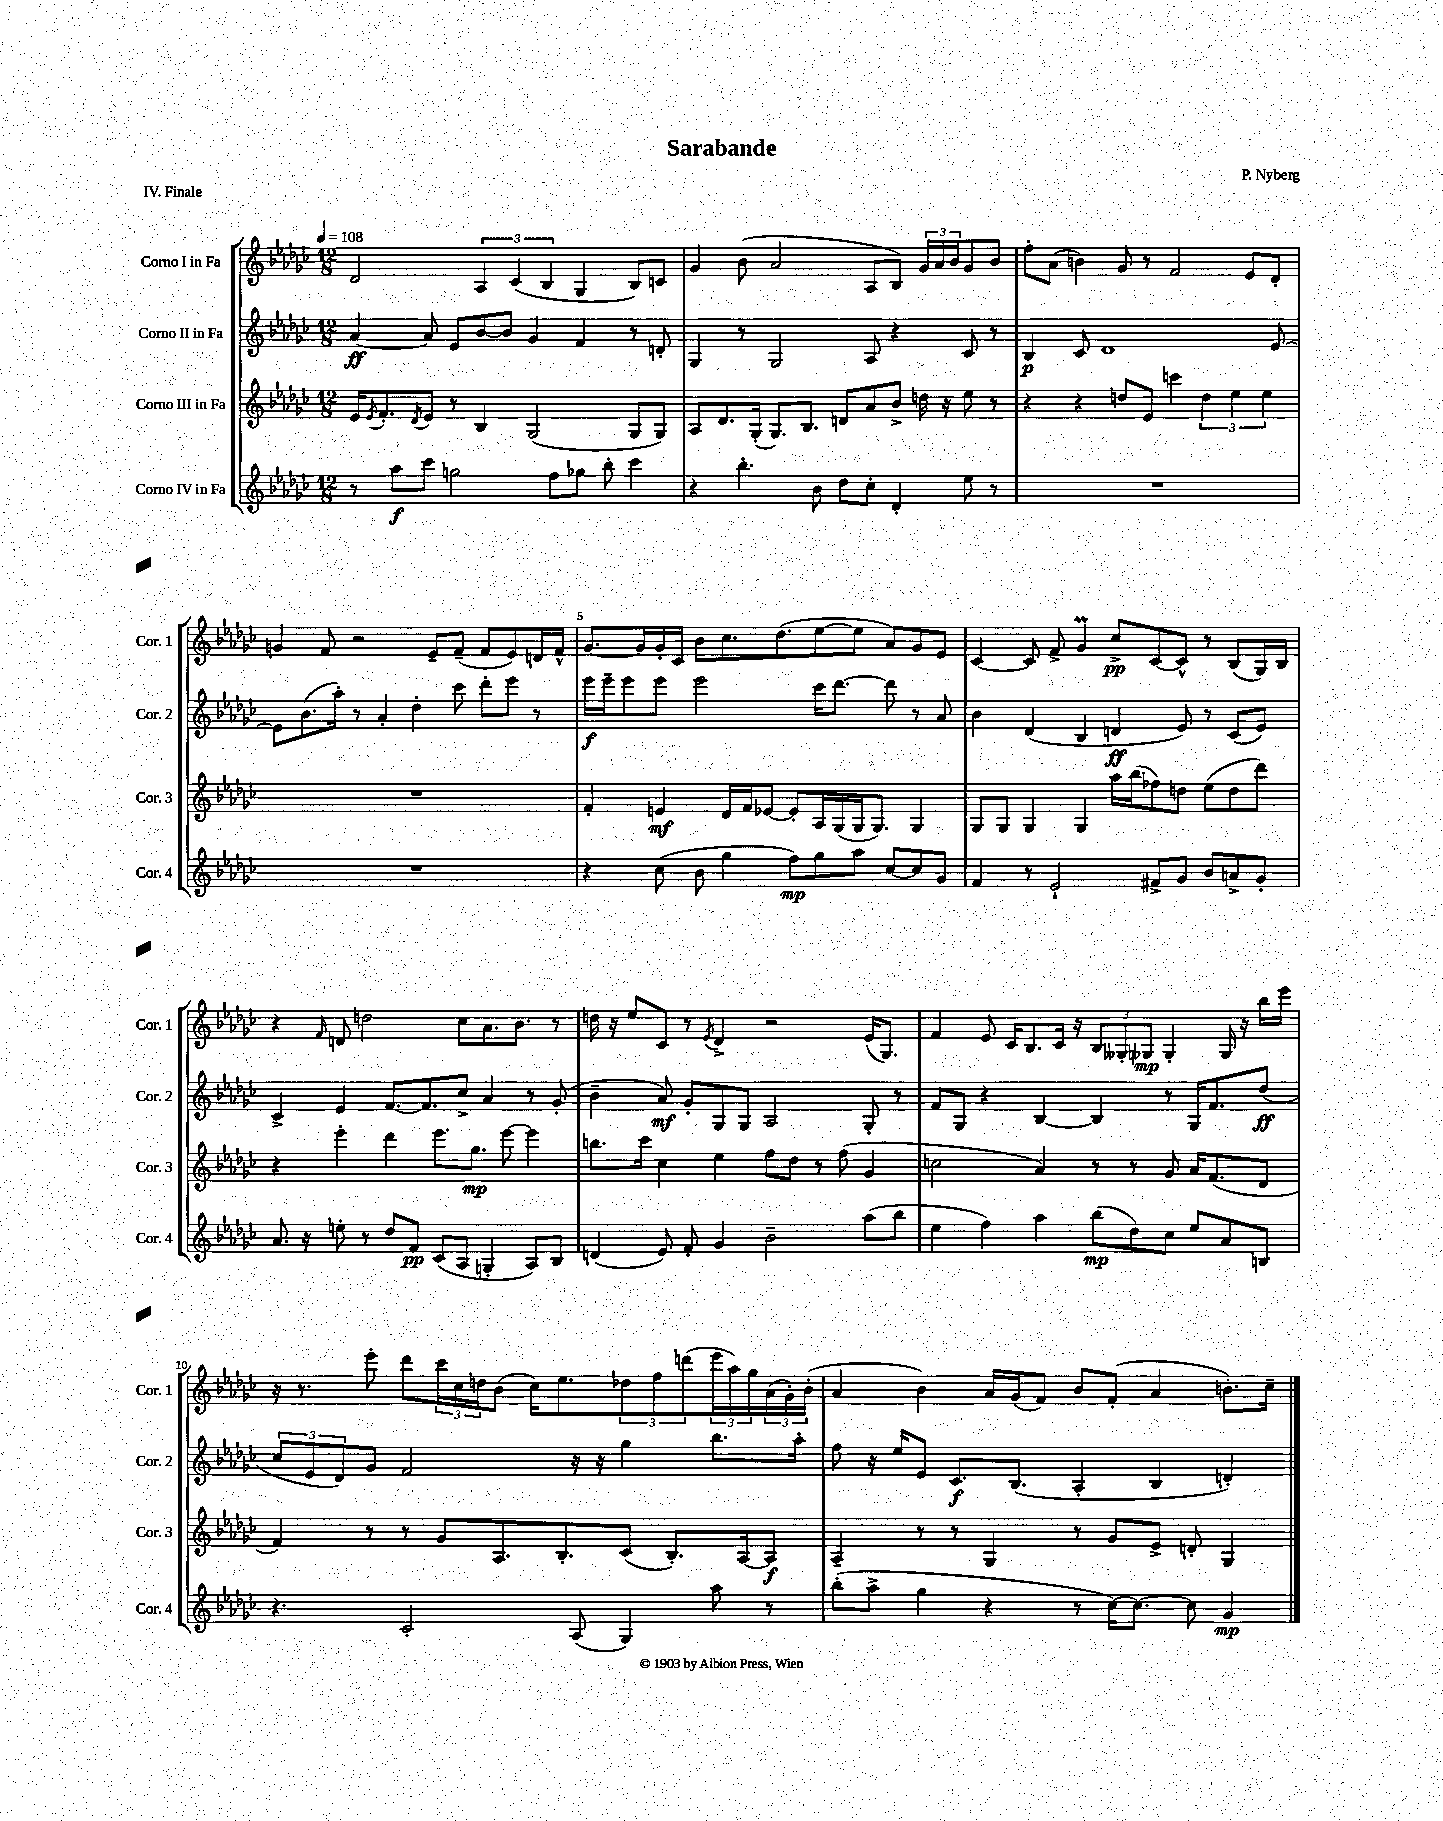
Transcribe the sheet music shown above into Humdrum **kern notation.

**kern	**kern	**kern	**kern
*staff4	*staff3	*staff2	*staff1
*clefG2	*clefG2	*clefG2	*clefG2
*k[b-e-a-d-g-c-]	*k[b-e-a-d-g-c-]	*k[b-e-a-d-g-c-]	*k[b-e-a-d-g-c-]
*M12/8	*M12/8	*M12/8	*M12/8
*MM108	*MM108	*MM108	*MM108
8r	16e-	[4a-	2d-
.	8qe-	.	.
.	8.f'	.	.
8aa-	.	.	.
.	8qd-	.	.
8ccc-	8e-	8a-]	.
2gg	8r	8e-	.
.	4B-	[8b-	6A-
.	.	8b-]	.
.	.	.	(6c-
.	(2G-	4g-	.
.	.	.	6B-
8ff	.	.	.
8gg-	.	4f	4G-
8bb-'	.	.	.
4ccc-	8G-	8r	8B-)
.	8G-)	8d'	8c
=	=	=	=
4r	8A-	4G-	4g-
.	8.d-	.	.
4.bb-'	.	8r	(8b-
.	(16G-'	.	.
.	8.G-)	2G-	2a-
.	8.B-	.	.
8b-	.	.	.
8dd-	8d	.	.
8cc-'	8a-	8A-	8A-
4d-'	8b-^	4r	8B-)
.	16dd	.	24g-
.	.	.	24a-
.	16r	.	.
.	.	.	24b-
8ee-	8ee-	8c-	8g-
8r	8r	8r	8b-
=	=	=	=
1.r	4r	4B-	8ff'
.	.	.	(8a-
.	4r	8c-	4b)
.	.	1d-	.
.	8dd	.	8g-
.	8e-	.	8r
.	4ccc	.	2f
.	6dd	.	.
.	6ee-	.	.
.	.	.	8e-
.	6ee-	.	.
.	.	[8e-	8d-'
=	=	=	=
1.r	1.r	8e-]	4g
.	.	(8.b-	.
.	.	.	8f
.	.	16aa-')	.
.	.	8r	2r
.	.	4a-'	.
.	.	4dd-'	.
.	.	.	8e-~
.	.	8ccc-	(8f~
.	.	8ddd-'	8f
.	.	8eee-	8e-)
.	.	8r	16d
.	.	.	16f^^
=	=	=	=
4r	4f'	16eee-	[8.g-
.	.	16eee-~	.
.	.	8eee-	.
.	.	.	16g-]
(8cc-	4e	8eee-	16g-'
.	.	.	16c-
8b-	.	2eee-	8b-
4gg-	16d-	.	8.cc-
.	16f	.	.
.	[8e-	.	.
.	.	.	(8.dd-
8ff)	8e-']	.	.
8gg-	16A-	16ccc-	[8ee-
.	(16G-	[8.ddd-	.
8aa-	16G-	.	8ee-]
.	8.G-)	.	.
[8cc-	.	8ddd-]	8a-)
8cc-]	4G-	8r	8g-
8g-	.	8a-	8e-
=	=	=	=
4f	8G-	4b-	[4c-
.	8G-	.	.
8r	4G-	(4d-	8c-]
2e-`	.	.	8f^
.	4G-	4B-	4g-
.	16aa-	4d	8cc-^
.	(16bb-	.	.
8f#^	8ff-)	.	[8c-
8g-	8dd	8e-)	8c-^^]
8b-	(8ee-	8r	8r
8a^	8dd	(8c-	(8B-
8g-'	8ddd-)	8e-)	16G-)
.	.	.	16B-
=	=	=	=
8.a-	4r	4c-^	4r
16r	.	.	.
.	.	.	16qqf
8ee'	4eee-'	4e-	8d
8r	.	.	2dd
8dd-	4ddd-	[8.f	.
8f	.	.	.
.	.	8.f]	.
(8c-	8.eee-	.	.
8A-	.	8cc-^	8cc-
.	8.gg-	.	.
4G'	.	4a-	8.a-
.	[8eee-	.	.
.	.	.	8.b-
8A-)	4eee-]	8r	.
8B-	.	(8g-'	8r
=	=	=	=
(4d	8.bb	4b-~	16dd
.	.	.	16r
.	.	.	8ee-
.	16ccc-	.	.
8e-)	4cc-	8a-)	8c-
8f'	.	8g-'	8r
.	.	.	8qe-
4g-	4ee-	8G-	4d-^
.	.	8G-	.
2b-~	8ff	2A-	2r
.	8dd-	.	.
.	8r	.	.
.	(8ff	.	.
(8aa-	4g-	8G-'	(16e-
.	.	.	8.G-)
8bb-	.	8r	.
=	=	=	=
4ee-	2cc	8f	4f
.	.	8G-	.
4ff)	.	4r	8e-
.	.	.	16c-
.	.	.	8.B-
4aa-	4a-)	[4B-	.
.	.	.	16c-
.	.	.	16r
(8bb-	8r	4B-]	12B-
.	.	.	12G--'
8dd-)	8r	.	.
.	.	.	12G-
8cc-	8g-	8r	4G-'
8ee-	16a-	16G-	.
.	(8.f	8.f	.
8a-	.	.	16G-
.	.	.	16r
8B	8d-	(8dd-	16bb-
.	.	.	16eee-
=	=	=	=
4.r	4f)	12cc-	16r
.	.	.	8.r
.	.	12e-	.
.	.	12d-)	.
.	8r	8g-	8eee-'
2c-'	8r	2f	8ddd-
.	8g-	.	24ccc-
.	.	.	24cc-
.	.	.	24dd
.	8.A-	.	(8b-
.	.	.	16cc-)
.	8.B-'	.	8.ee-
(8A-	.	16r	.
.	.	16r	.
4G-)	(8c-	4gg-	12dd-
.	.	.	12ff
.	8.B-')	.	.
.	.	.	(12ddd
8aa-	.	8.bb-	24eee-
.	.	.	24aa-)
.	[16A-	.	.
.	.	.	24gg-
8r	8A-]	.	(24a-
.	.	.	24g-')
.	.	16aa-'	.
.	.	.	(24b-'
=	=	=	=
(8bb-'	4A-~	8ff	4a-
8aa-^	.	16r	.
.	.	16ee-	.
4gg-	8r	8e-	4b-)
.	8r	8.c-	.
4r	4G-	.	16a-
.	.	(8.B-	(16g-
.	.	.	8f)
8r	8r	4A-'	8b-
[16cc-)	8g-	.	(8f'
8.cc-_	.	.	.
.	8e-^	4B-	4a-
8cc-]	8d'	.	.
4g-	4G-	4d')	8.b')
.	.	.	16cc-~
==	==	==	==
*-	*-	*-	*-
